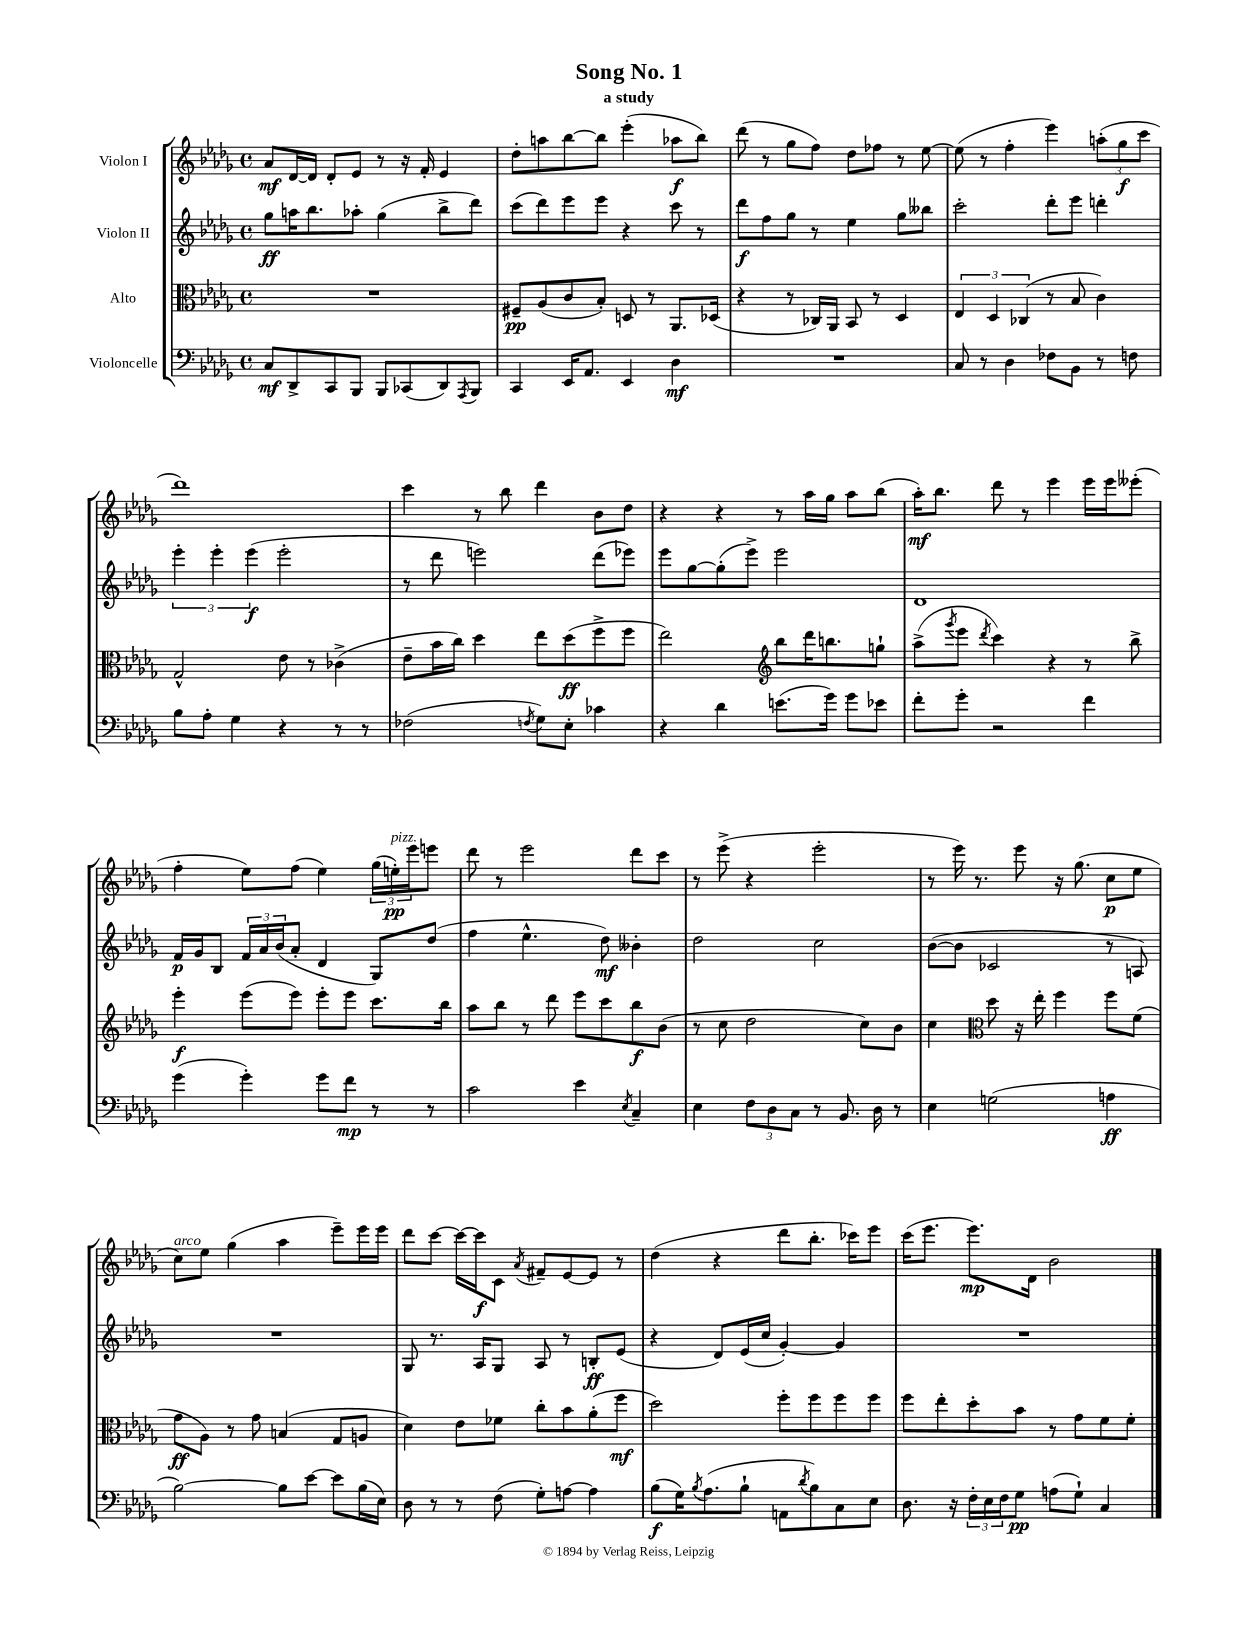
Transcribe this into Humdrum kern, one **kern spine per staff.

**kern	**kern	**kern	**kern
*staff4	*staff3	*staff2	*staff1
*clefF4	*clefC3	*clefG2	*clefG2
*k[b-e-a-d-g-]	*k[b-e-a-d-g-]	*k[b-e-a-d-g-]	*k[b-e-a-d-g-]
*M4/4	*M4/4	*M4/4	*M4/4
*met(c)	*met(c)	*met(c)	*met(c)
8C/L	1r	8gg-\L	8a-/L
8DD-^/	.	16aa\K	[16d-/L
.	.	8.bb-\	16d-/]JJ
8CC/	.	.	8d-'/L
8BBB-/J	.	8aa-'\J	8e-/J
8BBB-/L	.	(4gg-\	8r
(8CC-/	.	.	16r
.	.	.	16f'/
8DD-/)	.	8bb-^\L	4e-/
8qAAA-/	.	.	.
8BBB-/J	.	8ddd-\J)	.
=	=	=	=
4CC/	8F#~/L	(8ccc\L	8dd-'\L
.	(8A-/	8ddd-\)	8aa\
16EE-/LK	8c/	8eee-\	[8bb-\
8.AA-/J	.	.	.
.	8B-'/J)	8eee-\J	8bb-\]J
4EE-/	8D/	4r	(4eee-'\
.	8r	.	.
4D-\	8.AA-/L	8ccc\	8aa-\L
.	.	8r	8bb-\J)
.	(16D-/Jk	.	.
=	=	=	=
1r	4r	8ddd-\L	(8ddd-\
.	.	8ff\	8r
.	8r	8gg-\J	8gg-\L
.	16C-/LL)	8r	8ff\J)
.	16AA-/JJ	.	.
.	8BB-/	4ee-\	8dd-\L
.	8r	.	8ff-\J
.	4D-/	8gg-\L	8r
.	.	8bb--\J	[8ee-\
=	=	=	=
8C/	6E-/	2ccc'\	(8ee-\]
8r	.	.	8r
.	6D-/	.	.
4D-\	.	.	4ff'\
.	(6C-/	.	.
8F-\L	8r	8ddd-'\L	4eee-\)
8BB-\J	8B-/	8eee-\J	.
8r	4c\)	4ddd'\	(12aa'\L
.	.	.	12gg-\
8F\	.	.	.
.	.	.	12ccc\J
=	=	=	=
8B-\L	2G-^^/	6eee-'\	1ddd-)
8A-'\J	.	.	.
.	.	6eee-'\	.
4G-\	.	.	.
.	.	(6eee-\	.
4r	8e-\	2eee-'\	.
.	8r	.	.
8r	(4c-^\	.	.
8r	.	.	.
=	=	=	=
(2F-\	8e-~\L	8r	4ccc\
.	16b-\L	8ddd-\	.
.	16cc\JJ)	.	.
.	4dd-\	2eee\)	8r
.	.	.	8bb-\
8qF/	.	.	.
8G-\L)	8ee-\L	.	4ddd-\
8E-'\J	(8dd-\	.	.
4c-\	8ff^\	(8ddd-\L	8b-\L
.	8ff\J	8eee-\J)	8dd-\J
=	=	=	=
4r	2ee-\)	8eee-\L	4r
.	.	[8gg-\	.
4d-\	.	(8gg-'\]	4r
.	.	8eee-^\J)	.
*	*clefG2	*	*
(8.e\L	8bb-\L	2eee-\	8r
.	16ddd-\K	.	16aa-\LL
16g-\Jk)	8.bb\	.	16gg-\JJ
8g-\L	.	.	8aa-\L
8e-\J	8gg`\J	.	(8bb-\J
=	=	=	=
8f'\L	(8aa-^\L	1d-	16aa-'\LK)
.	.	.	8.bb-\J
.	8qggg-/	.	.
8g-'\J	8eee-\J	.	.
.	8qddd-/	.	.
2r	4ccc\)	.	8ddd-\
.	.	.	8r
.	4r	.	4eee-\
4f\	8r	.	16eee-\LL
.	.	.	16eee-\J
.	8bb-^\	.	(8eee--'\J
=	=	=	=
(4g-\	4eee-'\	16f/LL	4ff'\
.	.	16g-/J	.
.	.	8B-/J	.
4g-'\)	(8eee-\L	24f/LL	8ee-\L)
.	.	24a-/	.
.	.	(24b-/J	.
.	8eee-\J)	8a-'/J	(8ff\J
8g-\L	8eee-'\L	4d-/	4ee-\)
8f\J	8eee-\J	.	.
8r	8.ccc\L	8G-/L)	(24gg-\LL
.	.	.	24ee'\)
.	.	.	24eee-\J
8r	.	(8dd-/J	8eee\J
.	16bb-\Jk	.	.
=	=	=	=
2c\	8aa-\L	4ff\	8ddd-\
.	8bb-\J	.	8r
.	8r	4.ee-^^\	2eee-\
.	8ddd-\	.	.
4e-\	8eee-\L	.	.
.	8ccc\	8dd-\)	.
8qE-/	.	.	.
4C~/	8bb-\	4b--'\	8ddd-\L
.	(8b-\J	.	8ccc\J
=	=	=	=
4E-\	8r	2dd-\	8r
.	8cc\	.	(8eee-^\
12F\L	2dd-\	.	4r
12D-\	.	.	.
12C\J	.	.	.
8r	.	2cc\	2eee-'\
8.BB-/	.	.	.
.	8cc\L)	.	.
16D-\	.	.	.
8r	8b-\J	.	.
=	=	=	=
4E-\	4cc\	([8b-\L	8r
.	.	8b-\]J	16eee-\)
.	.	.	8.r
*	*clefC3	*	*
(2G\	8dd-\	2c-/	.
.	16r	.	8eee-\
.	16ee-'\	.	.
.	4ff\	.	16r
.	.	.	(8.gg-\
4A\	8ff\L	8r	8cc\L
.	(8f\J	8A/)	8ee-\J
=	=	=	=
[2B-\)	8g-\L	1r	8cc\L)
.	8A-\J)	.	8ee-\J
.	8r	.	(4gg-\
.	8g-\	.	.
8B-\]L	(4B/	.	4aa-\
[8e-\J	.	.	.
8e-\]L	8G-/L	.	8eee-~\L)
(16B-\L	8A/J	.	16eee-\L
16E-\JJ)	.	.	16eee-\JJ
=	=	=	=
8D-\	4d-\)	8G-/	8ddd-\L
8r	.	8.r	[8ccc\J
8r	8e-\L	.	16ccc\_LL
.	.	16A-/LK	16ccc\]J
(8F\	8f-\J	8G-/J	8c\J
.	.	.	8qa-/
8G-'\L)	8cc'\L	8A-/	8f#~/L
[8A\J	8b-\	8r	[8e-/
4A\]	(8a-'\	8B'/L	8e-/]J
.	8ff\J	(8e-/J	8r
=	=	=	=
(8B-\L	2dd-\)	4r	(4dd-\
16G-\K)	.	.	.
8qB-/	.	.	.
(8.A-\	.	.	.
.	.	8d-/L)	4r
8B-`\J	.	(16e-/L	.
.	.	16cc/JJ	.
8AA\L	8ff'\L	[4g-'/)	8ddd-\L
8qd-/	.	.	.
8B-\)	8ff\	.	8.bb-'\J
8C\	8ff\	4g-/]	.
.	.	.	16ccc-\LK)
8E-\J	8ff\J	.	8eee-\J
=	=	=	=
8.D-\	8ff\L	1r	(16ccc\LK
.	.	.	8.eee-\J
.	8ee-'\	.	.
16r	.	.	.
24F'\LL	8dd-'\	.	8.eee-\L)
24E-\	.	.	.
24F\J	.	.	.
8G-\J	8b-\J	.	.
.	.	.	16d-\Jk
(8A\L	8r	.	2b-\
8G-`\J)	8g-\L	.	.
4C/	8f\	.	.
.	8f'\J	.	.
==	==	==	==
*-	*-	*-	*-
